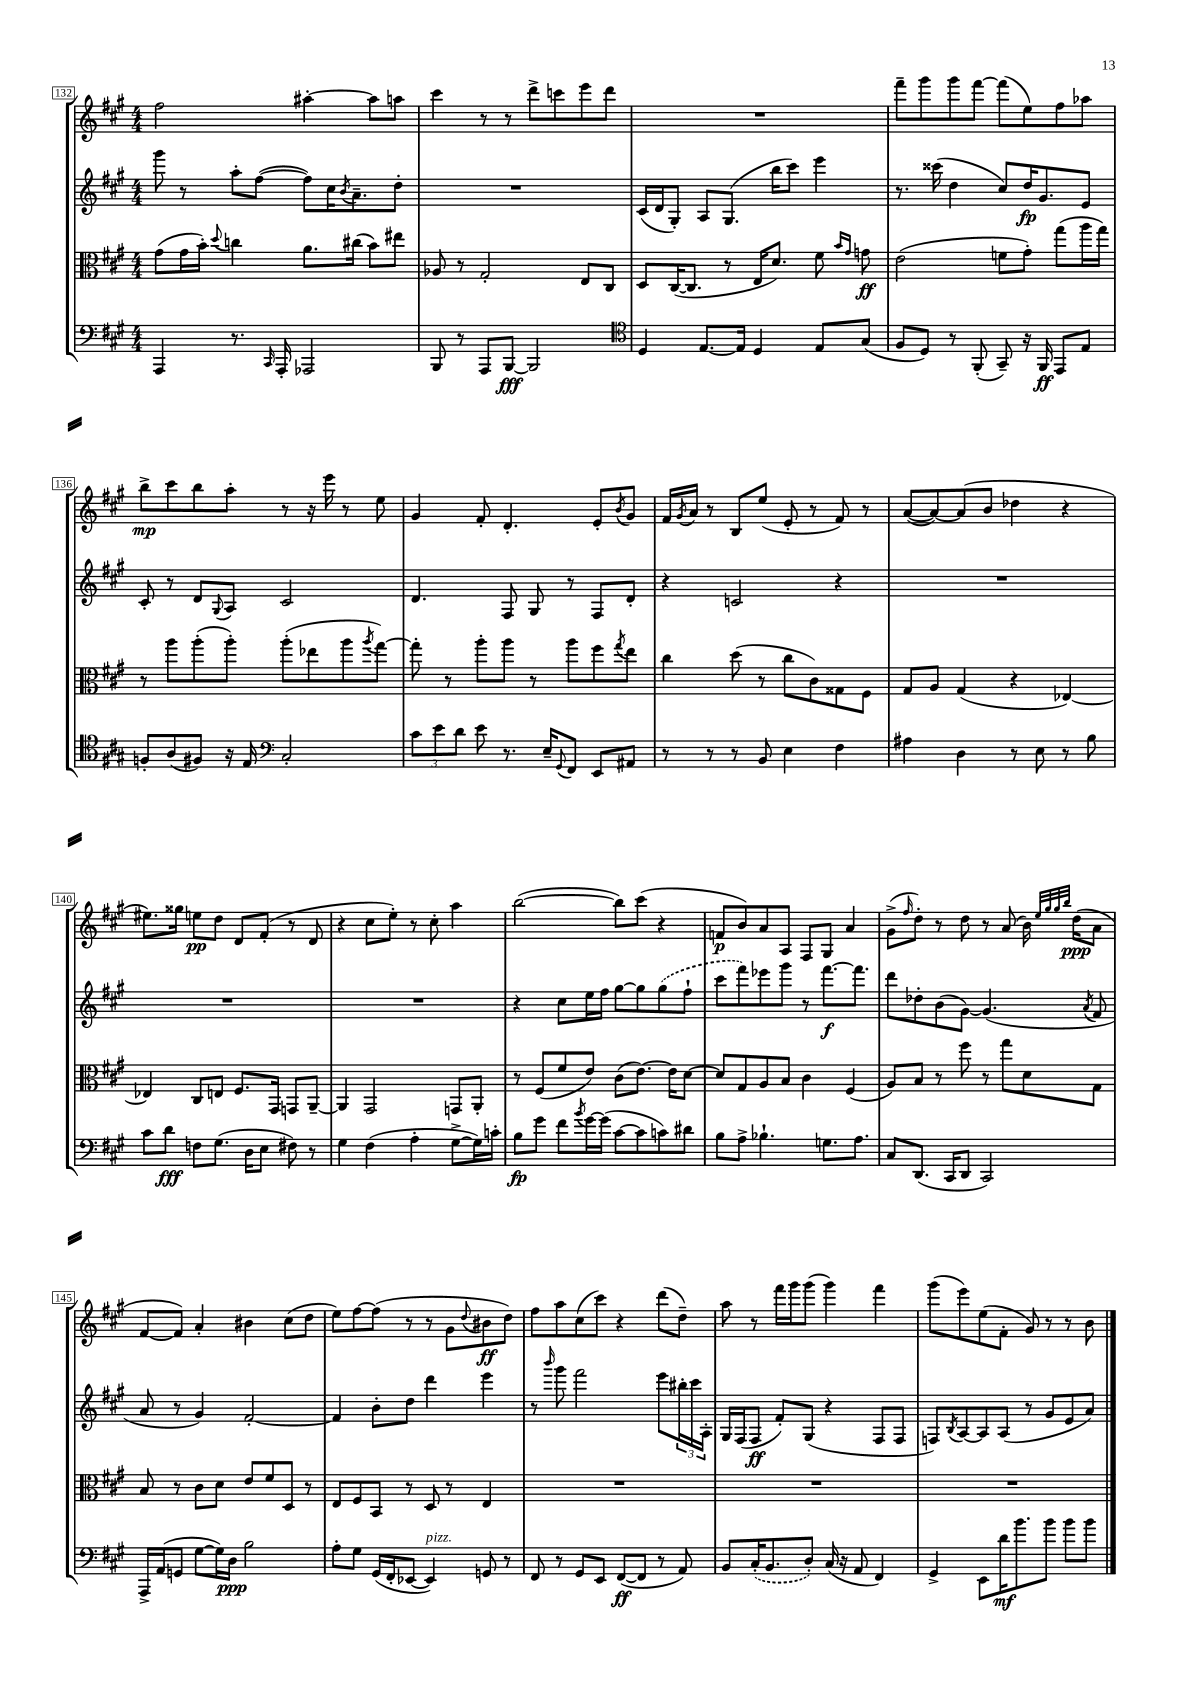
<<
\new StaffGroup <<
\new Staff = "s0" {
    \clef treble \key a \major \numericTimeSignature \time 4/4
    fis''2 ais''4~-. ais''8 a''8 |
    cis'''4 r8 r8 d'''8-> c'''8 e'''8 d'''8 |
    R1 |
    fis'''8-- gis'''8 gis'''8 fis'''8~ fis'''8( e''8) fis''8 aes''8 |
    b''8->\mp cis'''8 b''8 a''8-. r8 r16 e'''16 r8 e''8 |
    gis'4 fis'8-. d'4.-. e'8-. \acciaccatura { b'8 } gis'8 |
    fis'16 \acciaccatura { gis'8 } a'16 r8 b8 e''8( e'8-. r8 fis'8) r8 |
    a'8~( a'8~) a'8( b'8 des''4 r4 |
    eis''8.) gisis''16 e''8\pp d''8 d'8 fis'8-.( r8 d'8 |
    r4 cis''8 e''8-.) r8 cis''8-. a''4 |
    b''2~( b''8) cis'''8( r4 |
    f'8\p b'8) a'8 a8 fis8 gis8 a'4 |
    gis'8->( \grace { fis''16 } d''8-.) r8 d''8 r8 a'8( b'16) \grace { e''32 gis''32 gis''32 b''32 } d''16\ppp( a'8 |
    fis'8~ fis'8) a'4-. bis'4 cis''8( d''8 |
    e''8) fis''8~ fis''8( r8 r8 gis'8 \appoggiatura { d''8 } bis'8\ff d''8) |
    fis''8 a''8 cis''8( cis'''8) r4 d'''8( d''8--) |
    a''8 r8 fis'''16 gis'''16 gis'''8( gis'''4) fis'''4 |
    gis'''8( e'''8) e''8( fis'8-. gis'8) r8 r8 b'8 \bar "|." |
}
\new Staff = "s1" {
    \clef treble \key a \major \numericTimeSignature \time 4/4
    gis'''8 r8 a''8-. fis''8~( fis''8) cis''16 \acciaccatura { b'8 } a'8.-- d''8-. |
    R1 |
    cis'16( d'16 gis8-.) a8 gis8.( b''16 cis'''8) e'''4 |
    r8. cisis'''16( d''4 cis''8) d''16\fp gis'8. e'8 |
    cis'8-. r8 d'8 \appoggiatura { gis8 } a8 cis'2 |
    d'4. fis8 gis8 r8 fis8 d'8-. |
    r4 c'2 r4 |
    R1 |
    R1 |
    R1 |
    r4 cis''8 e''16 fis''16 gis''8~ gis''8 \once \slurDashed gis''8( fis''8-! |
    cis'''8 fis'''8) ees'''8 gis'''8 r8 fis'''8.~\f fis'''8. |
    d'''8 des''8-. b'8( gis'8~) gis'4.( \acciaccatura { a'8 } fis'8 |
    a'8 r8 gis'4) fis'2~-. |
    fis'4 b'8-. d''8 d'''4 e'''4 |
    r8 \grace { b'''16 } gis'''8 fis'''2 e'''8 \tuplet 3/2 { bis''16-. cis'''16 a16-. } |
    gis16 fis16( fis8\ff fis'8-.) gis8( r4 fis8 fis8 |
    f8) \acciaccatura { b8 } a8~ a8 a8( r8 gis'8 e'8 a'8) \bar "|." |
}
\new Staff = "s2" {
    \clef alto \key a \major \numericTimeSignature \time 4/4
    gis'8( gis'16 b'16-.) \appoggiatura { d''8 } c''4 a'8. cis''16( b'8) eis''8 |
    aes8 r8 gis2-. e8 cis8 |
    d8 cis16~( cis8. r8 e16 d'8.) fis'8 \grace { b'16 gis'16 } g'8\ff |
    e'2( f'8 gis'8-.) gis''8( a''16 gis''16) |
    r8 a''8 a''8-.( a''8-.) a''8-.( ees''8 a''8 \acciaccatura { a''8 } gis''8~) |
    gis''8-. r8 a''8-. a''8 r8 a''8 fis''8 \acciaccatura { gis''8 } e''8 |
    cis''4 d''8( r8 cis''8 cis'8) gisis8 fis8 |
    gis8 a8 gis4( r4 ees4~) |
    ees4 cis8 e8 fis8. gis,16 g,8 a,8~-- |
    a,4 gis,2 g,8 a,8-. |
    r8 fis8( fis'8 e'8) cis'8( e'8.~) e'16 d'8~ |
    d'8 gis8 a8 b8 cis'4 fis4( |
    a8) b8 r8 fis''8 r8 gis''8 d'8 gis8 |
    b8 r8 cis'8 d'8 e'8 fis'8 d8 r8 |
    e8 fis8 b,8 r8 d8 r8 e4 |
    R1 |
    R1 |
    R1 \bar "|." |
}
\new Staff = "s3" {
    \clef bass \key a \major \numericTimeSignature \time 4/4
    a,,4 r8. \grace { cis,16 } a,,16-. aes,,2 |
    b,,8 r8 a,,8 b,,8~\fff b,,2 |
    \clef tenor d4 e8.~ e16 d4 e8 gis8( |
    fis8 d8) r8 fis,8-.( gis,8--) r16 fis,16\ff e,8 e8 |
    f8-. a8( fis8) r16 e16 \clef bass cis2-. |
    \tuplet 3/2 { cis'8 e'8 d'8 } e'8 r8. e16-- \appoggiatura { gis,8 } fis,8 e,8 ais,8 |
    r8 r8 r8 b,8 e4 fis4 |
    ais4 d4 r8 e8 r8 b8 |
    cis'8 d'8\fff f8 gis8.( d16 e8 fis8) r8 |
    gis4 fis4( a4-. gis8~-> gis16) c'16-. |
    b8\fp gis'8 fis'8 \acciaccatura { b'8 } gis'16~ gis'16( cis'8~ cis'8 c'8) dis'8 |
    b8 a8-> bes4.-! g8. a8. |
    cis8 d,8.( cis,16 d,8 cis,2) |
    a,,16-> a,16( g,8 gis8~ gis16) d16\ppp b2 |
    a8-. gis8 gis,16( fis,16-. ees,8~ ees,4^\markup { \italic "pizz." }) g,8 r8 |
    fis,8 r8 gis,8 e,8 fis,8~\ff( fis,8 r8 a,8) |
    b,8 \once \slurDashed cis16-.( b,8. d8-.) cis16( r16 a,8 fis,4) |
    gis,4-> e,8 d'16\mf b'8. b'8 b'8 b'8 \bar "|." |
}
>>
>>
\layout { \context { \Score currentBarNumber = #132 \override BarNumber.stencil = #(make-stencil-boxer 0.1 0.3 ly:text-interface::print) } }
